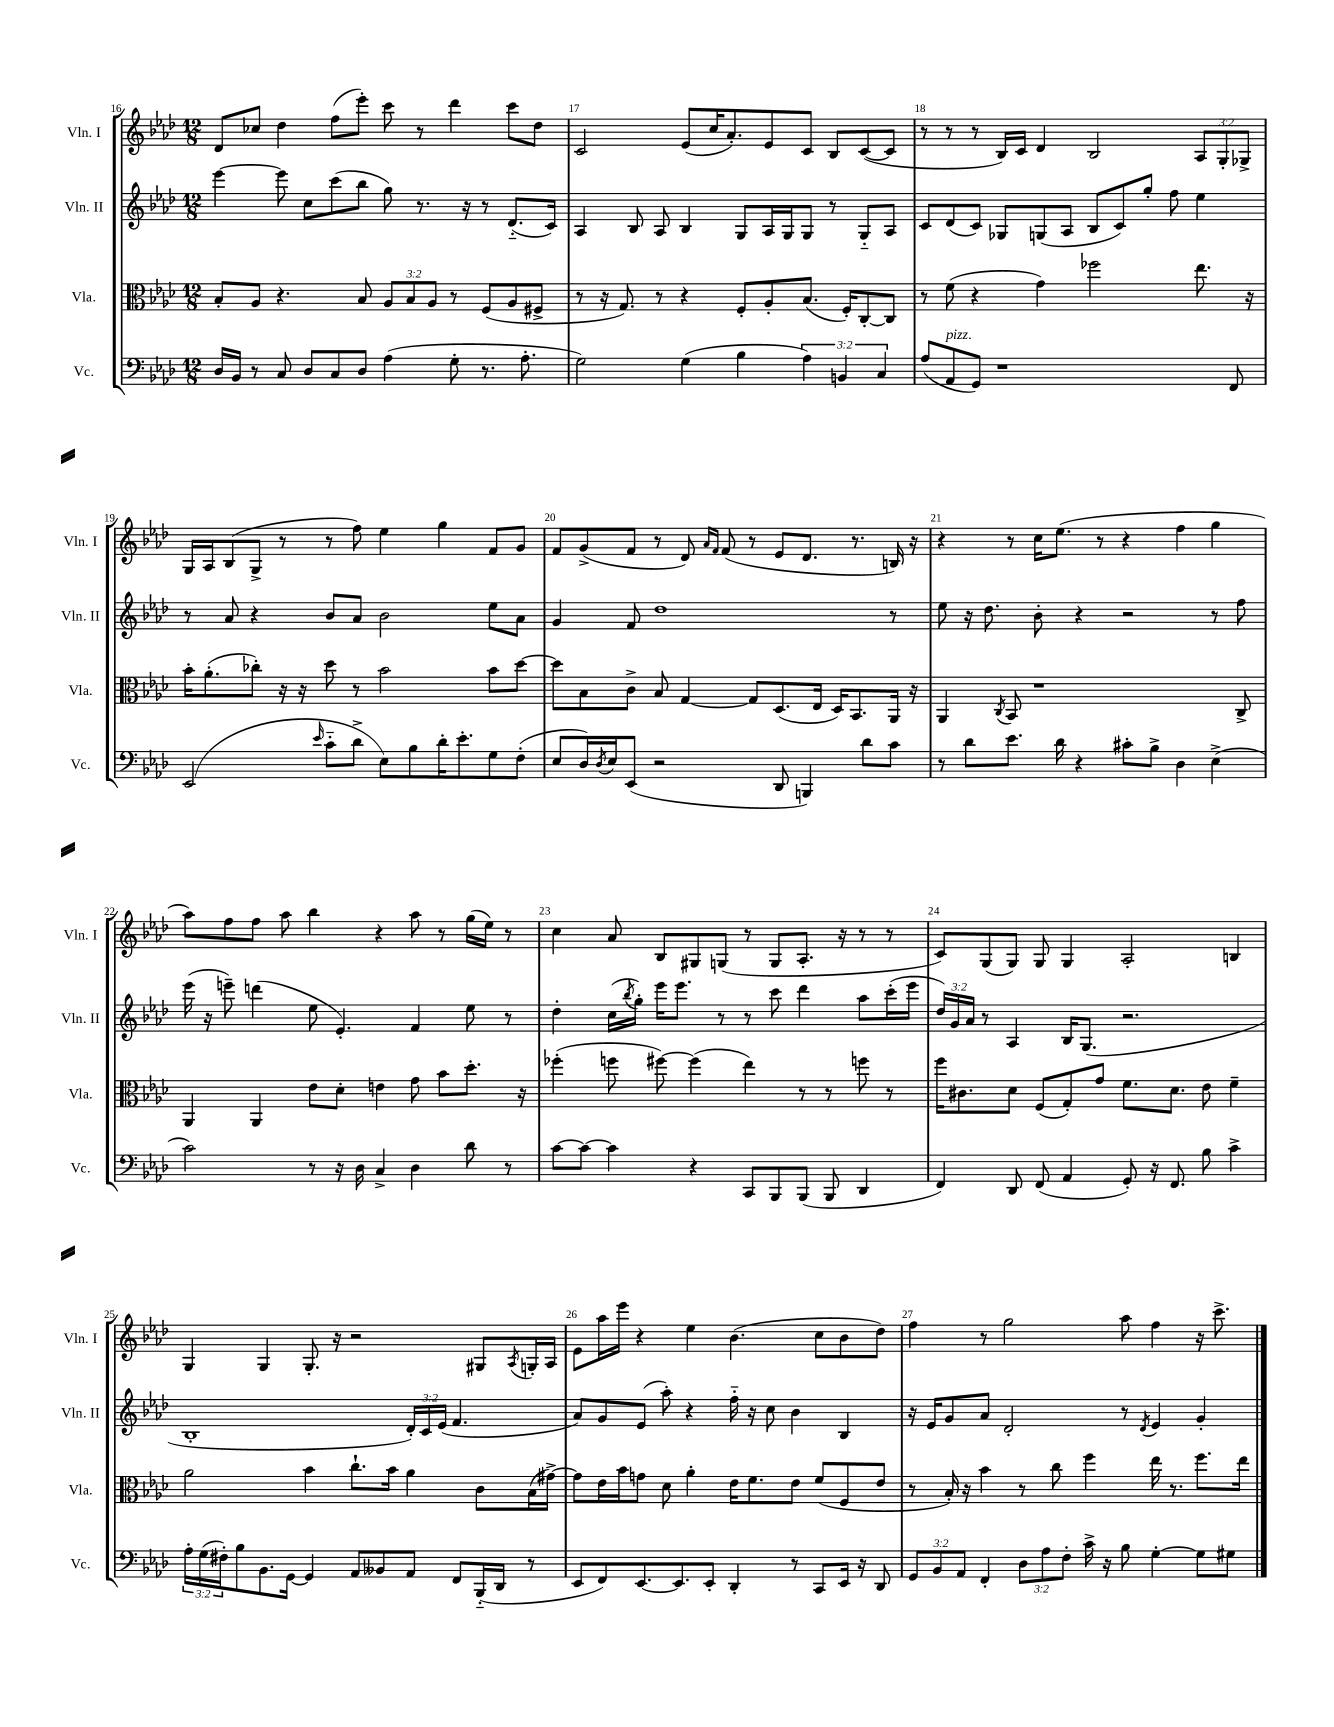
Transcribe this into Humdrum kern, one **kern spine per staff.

**kern	**kern	**kern	**kern
*part4	*part3	*part2	*part1
*staff4	*staff3	*staff2	*staff1
*I"Vc.	*I"Vla.	*I"Vln. II	*I"Vln. I
*I'Vc.	*I'Vla.	*I'Vln. II	*I'Vln. I
*clefF4	*clefC3	*clefG2	*clefG2
*k[b-e-a-d-]	*k[b-e-a-d-]	*k[b-e-a-d-]	*k[b-e-a-d-]
*M12/8	*M12/8	*M12/8	*M12/8
=16	=16	=16	=16
16D-/LL	8B-'/L	[4eee-\	8d-/L
16BB-/JJ	.	.	.
8r	8A-/J	.	8cc-X/J
8C/	4.r	8eee-\]	4dd-\
8D-/L	.	8cc\L	.
8C/	.	(8ccc\	(8ff\L
8D-/J	8B-/	8bb-\J	8eee-'\J)
(4A-\	12A-/L	8gg\)	8ccc\
.	12B-/	.	.
.	.	8.r	8r
.	12A-/J	.	.
8G'\	8r	.	4ddd-\
.	.	16r	.
8.r	(8F/L	8r	.
.	8A-/	(8.d-/L	8ccc\L
8.A-'\	.	.	.
.	8F#X^/J	.	8dd-\J
.	.	16c/Jk)	.
=17	=17	=17	=17
2G\)	8r	4A-/	2c/
.	16r	.	.
.	8.G/)	.	.
.	.	8B-/	.
.	8r	8A-/	.
(4G\	4r	4B-/	(8e-/L
.	.	.	16cc/K
.	.	.	8.a-'/)
4B-\	8F'/L	8G/L	.
.	8A-'/	16A-/L	8e-/
.	.	16G/J	.
6A-\)	(8.B-/J	8G/J	8c/J
.	.	8r	8B-/L
6BBn/	.	.	.
.	16F'/KL)	.	.
.	[8C'/	8G/L	([8c/
6C/	.	.	.
.	8C/J]	8A-/J	8c/J]
=18	=18	=18	=18
(8A-/L	8r	8c/L	8r
!LO:TX:a:i:t=pizz.	!	!	!
8AA-/	(8f\	(8d-/	8r
8GG/J)	4r	8c/J)	8r
1r	.	8G-X/L	16B-/LL)
.	.	.	16c/JJ
.	4g\)	(8Gn/	4d-/
.	.	8A-/J	.
.	2ff-X\	8B-/L	2B-/
.	.	8c/)	.
.	.	8gg'/J	.
.	.	8ff\	.
.	8.ee-\	4ee-\	12A-/L
.	.	.	12G'/
8FF/	.	.	.
.	.	.	12G-X^/J
.	16r	.	.
!!LO:LB:g=z
=19	=19	=19	=19
(2EE-/	16b-'\KL	8r	16G/LL
.	(8.a-'\	.	16A-/J
.	.	8a-/	(8B-/
.	8cc-X'\J)	4r	8G^/J
.	16r	.	8r
.	16r	.	.
16qqe-/	.	.	.
8c\L	8dd-\	8b-/L	8r
8d-^\J	8r	8a-/J	8ff\)
8E-\L)	2b-\	2b-\	4ee-\
8B-\	.	.	.
16d-'\K	.	.	4gg\
8.e-'\	.	.	.
8G\	8b-\L	8ee-\L	8f/L
(8F'\J	[8dd-\J	8a-\J	8g/J
=20	=20	=20	=20
8E-/L	8dd-\L]	4g/	8f/L
16D-/L)	8B-\	.	(8g^/
8qD-/	.	.	.
16E-/J	.	.	.
(8EE-/J	8c^\J	8f/	8f/J
2r	8B-/	1dd-	8r
.	[4G/	.	8d-/)
.	.	.	16qqa-/LL
.	.	.	16qqf/JJ
.	.	.	(8f/
.	8G/L]	.	8r
8DD-/	(8.D-/	.	8e-/L
4BBBn/)	.	.	8.d-/J
.	16E-/Jk	.	.
.	16D-/KL)	.	.
.	8.BB-/	.	8.r
8d-\L	.	.	.
8c\J	16AA-/Jk	8r	16Bn/)
.	16r	.	16r
=21	=21	=21	=21
8r	4AA-/	8ee-\	4r
8d-\L	.	16r	.
.	.	8.dd-\	.
.	8qC/	.	.
8.e-\J	8BB-/	.	8r
.	1r	8b-'\	16cc\KL
16d-\	.	.	(8.ee-\J
4r	.	4r	.
.	.	.	8r
8c#X'\L	.	2r	4r
8B-^\J	.	.	.
4D-\	.	.	4ff\
(4E-^\	.	8r	4gg\
.	8C^/	8ff\	.
!!LO:LB:g=z
=22	=22	=22	=22
2c\)	4AA-/	(16eee-\	8aa-\L)
.	.	16r	.
.	.	8eeen~\)	8ff\
.	4AA-/	(4dddn\	8ff\J
.	.	.	8aa-\
8r	8e-\L	8ee-\	4bb-\
16r	8d-'\J	4.e-'/)	.
16D-\	.	.	.
4C^/	4en\	.	4r
4D-\	8g\	4f/	8aa-\
.	8b-\L	.	8r
8d-\	8.dd-'\J	8ee-\	(16gg\LL
.	.	.	16ee-\JJ)
8r	.	8r	8r
.	16r	.	.
=23	=23	=23	=23
[8c\L	(4ff-X'\	4dd-'\	4cc\
8c\J_	.	.	.
4c\]	8ffn\	(16cc\LL	8a-/
.	.	8qbb-/	.
.	.	16gg'\JJ)	.
.	[8ff#X\)	16eee-\KL	8B-/L
.	.	8.eee-\J	.
4r	(4ff#\]	.	8G#X/
.	.	8r	(8Gn/J
8CC/L	4ee-\)	8r	8r
8BBB-/	.	8ccc\	8G/L
(8BBB-/J	8r	4ddd-\	8.A-'/J
8BBB-/	8r	.	.
.	.	.	16r
4DD-/	8ffn\	8aa-\L	8r
.	8r	(16ccc'\L	8r
.	.	16eee-\JJ	.
=24	=24	=24	=24
4FF/)	16ff\KL	24dd-/LL)	8c/L)
.	.	24g/	.
.	8.c#X\	.	.
.	.	24a-/JJ	.
.	.	8r	(8G/
8DD-/	8d-\J	4A-/	8G/J)
(8FF/	(8F/L	.	8G/
4AA-/	8G'/)	16B-/KL	4G/
.	.	(8.G/J	.
.	8g/J	.	.
8GG'/)	8.f\L	2.r	2A-'/
16r	.	.	.
8.FF/	8.d-\J	.	.
8B-\	8e-\	.	.
4c^\	4f~\	.	4Bn/
!!LO:LB:g=z
=25	=25	=25	=25
24A-'\LL	2a-\	1B-'	4G/
(24G\	.	.	.
24F#X'\J)	.	.	.
8B-\	.	.	.
8.BB-\	.	.	4G/
[16GG\Jk	.	.	.
4GG/]	4b-\	.	8.G'/
.	.	.	16r
8AA-/L	8.cc`\L	.	2r
8BB--X/	.	.	.
.	16b-\Jk	.	.
8AA-/J	4a-\	24d-'/LL)	.
.	.	24c/	.
.	.	(24e-/JJ	.
8FF/L	.	4.f/	.
(16BBB-/L	8c\L	.	8G#X/L
16DD-/JJ	.	.	.
.	.	.	8qA-/
8r	(16B-\L	.	16Gn'/L
.	[16g#X^\JJ)	.	16A-/JJ
=26	=26	=26	=26
8EE-/L	8g#\L]	8a-/L)	8e-\L
8FF/)	16e-\L	8g/	16aa-\L
.	16b-\J	.	16eee-\JJ
[8.EE-/	8gn\J	(8e-/J	4r
.	8d-\	8aa-'\)	.
8.EE-/]	.	.	.
.	4a-'\	4r	4ee-\
8EE-'/J	.	.	.
4DD-'/	16e-\KL	16ff\	(4.b-\
.	8.f\	16r	.
.	.	8cc\	.
8r	8e-\J	4b-\	.
8CC/L	(8f/L	.	8cc\L
16EE-/Jk	8F/	4B-/	8b-\
16r	.	.	.
8DD-/	8e-/J	.	8dd-\J)
=27	=27	=27	=27
12GG/L	8r	16r	4ff\
.	.	16e-/KL	.
12BB-/	.	.	.
.	16B-'/)	8g/	.
12AA-/J	.	.	.
.	16r	.	.
4FF'/	4b-\	8a-/J	8r
.	.	2d-'/	2gg\
12D-\L	8r	.	.
12A-\	.	.	.
.	8cc\	.	.
12F'\J	.	.	.
16c^\	4ff\	.	.
16r	.	.	.
8B-\	.	8r	8aa-\
.	.	8qd-/	.
[4G'\	16ee-\	4e-/	4ff\
.	8.r	.	.
8G\L]	8.ff\L	4g'/	16r
.	.	.	8.ccc^\
8G#X\J	.	.	.
.	16ee-\Jk	.	.
==	==	==	==
*-	*-	*-	*-
